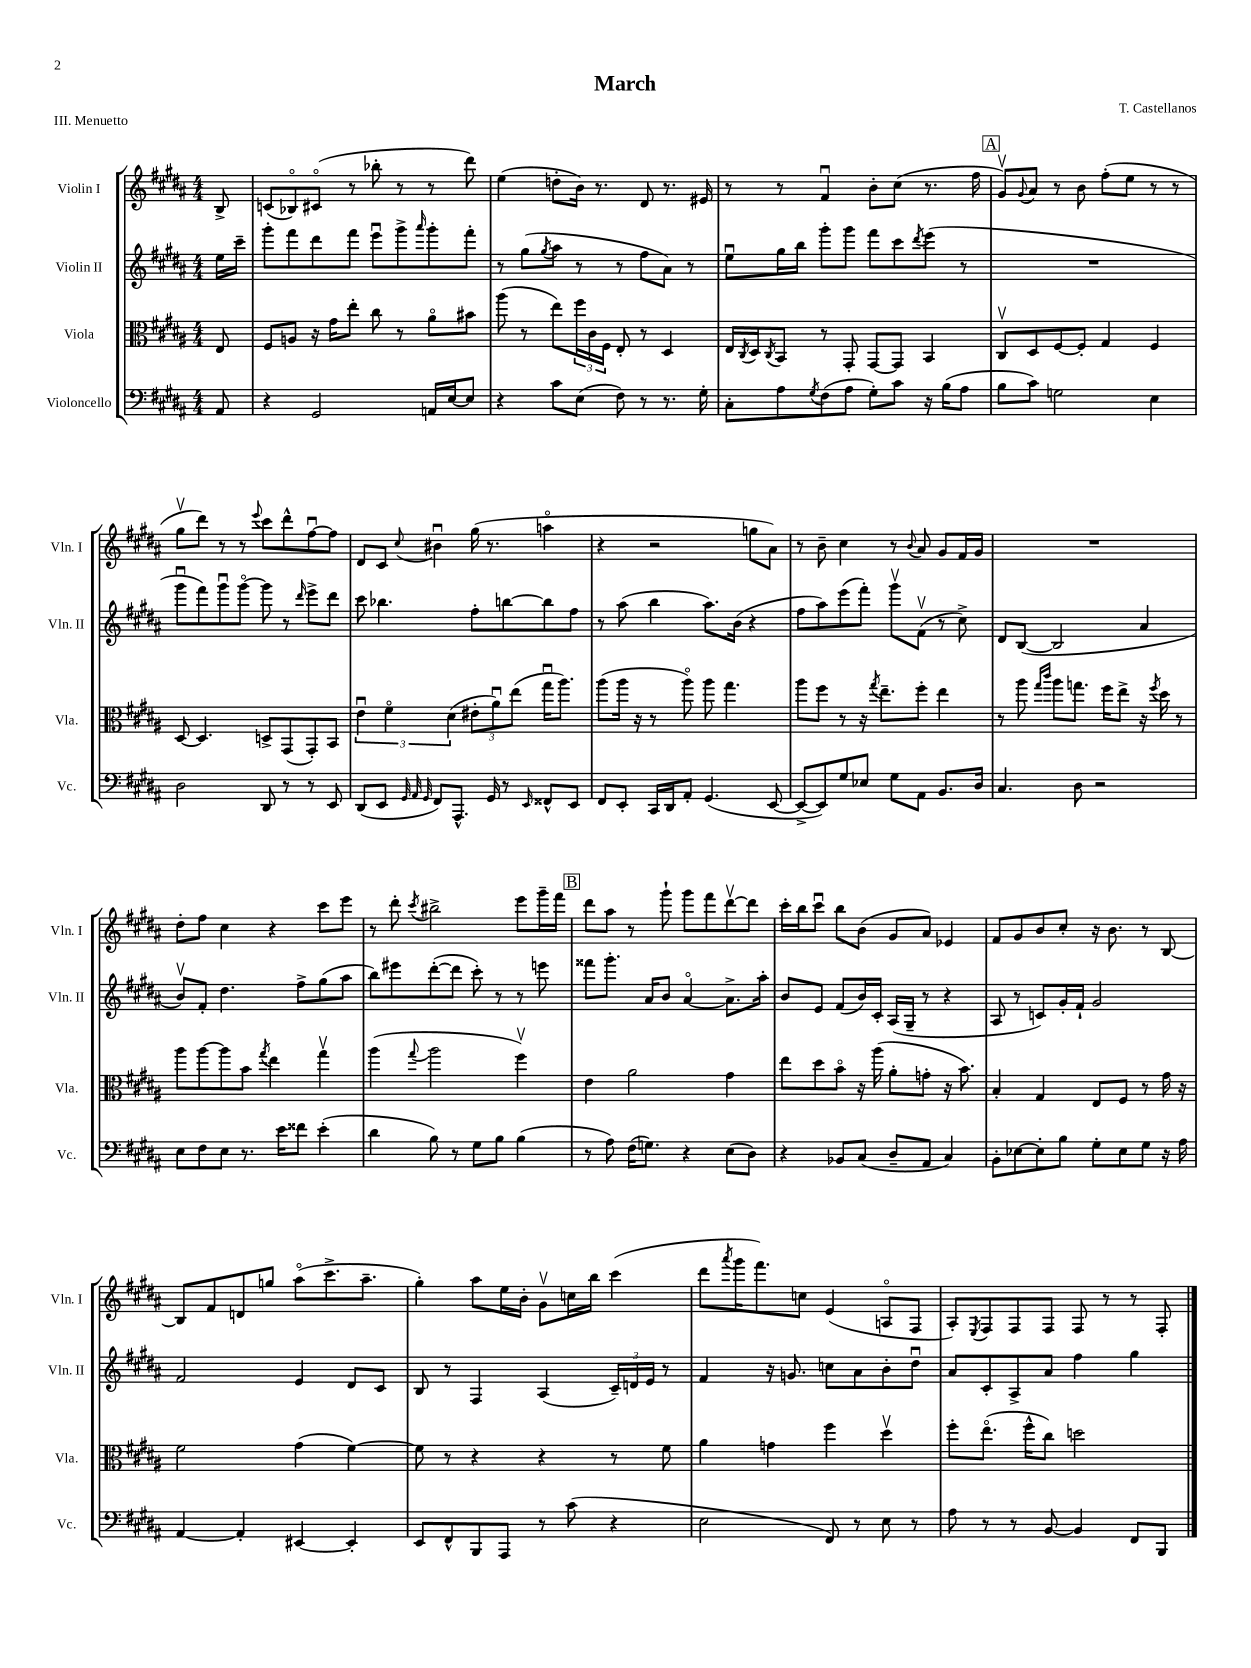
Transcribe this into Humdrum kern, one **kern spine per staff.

**kern	**kern	**kern	**kern
*part4	*part3	*part2	*part1
*staff4	*staff3	*staff2	*staff1
*I"Violoncello	*I"Viola	*I"Violin II	*I"Violin I
*I'Vc.	*I'Vla.	*I'Vln. II	*I'Vln. I
*clefF4	*clefC3	*clefG2	*clefG2
*k[f#c#g#d#a#]	*k[f#c#g#d#a#]	*k[f#c#g#d#a#]	*k[f#c#g#d#a#]
*M4/4	*M4/4	*M4/4	*M4/4
=	=	=	=
8AA#/	8E/	16ee\LL	8B^/
.	.	16ccc#~\JJ	.
=1	=1	=1	=1
4r	8F#/L	8ggg#'\L	(8cn/L
.	8An/J	8fff#\	8B-X/)
2GG#/	16r	8ddd#\	(8c#X/J
.	16g#\KL	.	.
.	8ee'\J	8fff#\J	8r
.	8cc#\	8eeeu\L	8bb-X'\
.	8r	8ggg#^\	8r
.	.	16qqaaa#/	.
16AAn/LL	8a#\L	8ggg#'\	8r
[16E/J	.	.	.
8E/J]	8b#X\J	8fff#'\J	8ddd#\)
=2	=2	=2	=2
4r	(8aa#\	8r	(4ee\
.	8r	(8gg#\L	.
.	.	8qgg#/	.
8c#\L	8ee\L)	8aa#\J	8ddn'\L
(8E\J	24ff#\L	8r	16b\Jk)
.	24c#\	.	.
.	.	.	8.r
.	24F#\JJ	.	.
8F#\)	8E'/	8r	.
8r	8r	8ff#\L	8d#/
8.r	4D#/	8a#\J)	8.r
.	.	8r	.
16G#'\	.	.	16e#X/
=3	=3	=3	=3
8C#'\L	16E/LL	8eeu\L	8r
.	8qC#/	.	.
.	16D#/J	.	.
.	8qC#/	.	.
8A#\	8BB/J	16gg#\L	8r
.	.	16bb\JJ	.
8qG#/	.	.	.
(8F#\	8r	8ggg#'\L	4f#u/
8A#\J	8GG#'/	8ggg#\J	.
8G#'\L)	[8GG#/L	8fff#\L	8b'\L
8c#\J	8GG#/J]	8ccc#\	(8cc#\J
.	.	8qddd#/	.
16r	4BB/	(8eee\J	8.r
(16B\KL	.	.	.
8A#\J	.	8r	.
.	.	.	16ff#\
!!LO:REH:place=s1:t=A
=4	=4	=4	=4
8B\L	8C#v/L	1r	8g#v/L)
.	.	.	8qqg#/
8c#\J)	8D#/	.	8a#/J
2Gn\	[8F#/	.	8r
.	8F#'/J]	.	8b\
.	4G#/	.	(8ff#'\L
.	.	.	8ee\J
4E\	4F#/	.	8r
.	.	.	8r
!!LO:LB:g=z
=5	=5	=5	=5
2D#\	[8D#/	8ggg#u\L	8gg#v\L
.	4.D#/]	8fff#\)	8ddd#\J)
.	.	8ggg#u\	8r
.	.	[8ggg#\J	8r
.	.	.	8qqeee/
8DD#/	8Dn^/L	8ggg#\]	8ccc#\L
8r	(8GG#/	8r	8ddd#^^\
.	.	16qqddd#/	.
8r	8GG#'/)	8eee^\L	[8ff#u\
8EE/	8BB/J	8ddd#\J	8ff#\J]
=6	=6	=6	=6
(8DD#/L	6eu\	8ccc#\	8d#/L
8EE/J	.	4.bb-X\	8c#/J
.	6f#\	.	.
32qqGG#/	.	.	.
32qqAA#/	.	.	.
32qqGG#/	.	.	8qqcc#/
8FF#/L)	.	.	4b#Xu\
.	(6d#\	.	.
8.AAA#^^/J	.	.	.
.	12e#X'\L	8ff#'\L	(16gg#\
16GG#/	.	.	8.r
.	12a#u\)	.	.
8r	.	[8bbn\	.
.	(12ee\J	.	.
16qqEE/	.	.	.
8FF##X^^/L	16gg#u\KL	8bb\]	4aan\
.	8.aa#\J)	.	.
8EE/J	.	8ff#\J	.
=7	=7	=7	=7
8FF#/L	(8aa#\L	8r	4r
8EE'/J	16aa#\Jk	(8aa#\	.
.	16r	.	.
16CC#/LL	8r	4bb\	2r
16DD#/J	.	.	.
8AA#'/J	8aa#\)	.	.
(4.GG#/	8aa#\	8.aa#\L)	.
.	4.gg#\	.	.
.	.	(16b\Jk	.
.	.	4r	8ggn\L
[8EE/	.	.	8a#\J)
=8	=8	=8	=8
8EE^/L_	8aa#\L	8ff#\L	8r
8EE/])	8ff#\J	8aa#\)	8b~\
8G#/	8r	(8eee\	4cc#\
8E-X/J	16r	8fff#'\J)	.
.	8qgg#/	.	.
.	8.ee~\L	.	.
8G#\L	.	8ggg#v\L	8r
.	.	.	8qqb/
8AA#\J	8ff#'\J	(8f#v\J	8a#/
8.BB/L	4ee\	8r	8g#/L
.	.	8cc#^\)	16f#/L
16D#/Jk	.	.	16g#/JJ
=9	=9	=9	=9
4.C#/	8r	8d#/L	1r
.	8aa#\	([8B/J	.
.	16qqgg#/LL	.	.
.	16qqccc#/JJ	.	.
.	8aa#\L	2B/]	.
8D#\	8.ggn\J	.	.
2r	.	.	.
.	16ff#\KL	.	.
.	8ee^\J	.	.
.	16r	4a#/	.
.	8qff#/	.	.
.	16dd#\	.	.
.	8r	.	.
!!LO:LB:g=z
=10	=10	=10	=10
8E\L	8aa#\L	8bv/L)	8dd#'\L
8F#\	[8aa#\	8f#'/J	8ff#\J
8E\J	8aa#\]	4.dd#\	4cc#\
8.r	8b\J	.	.
.	8qgg#/	.	.
.	4ee\	.	4r
16e\KL	.	.	.
8f##X\J	.	8ff#^\L	.
(4e'\	4gg#v\	(8gg#\	8ccc#\L
.	.	8aa#\J	8eee\J
=11	=11	=11	=11
4d#\	(4aa#\	8bb\L)	8r
.	.	8eee#X\	8ddd#'\
.	8qqgg#/	.	8qccc#/
8B\)	2aa#\	([8ddd#'\	2bb#X^\
8r	.	8ddd#\J]	.
8G#\L	.	8ccc#'\)	.
8B\J	.	8r	.
(4B\	4ff#v\)	8r	8eee\L
.	.	8eeen\	16ggg#~\L
.	.	.	16fff#\JJ
!!LO:REH:place=s1:t=B
=12	=12	=12	=12
8r	4e\	8fff##X\L	8ddd#\L
8A#\)	.	8.ggg#'\J	8aa#\J
(16F#\KL	2a#\	.	8r
8.Gn\J)	.	16a#/KL	.
.	.	8b/J	8ggg#`\
4r	.	[4a#/	8ggg#\L
.	.	.	8fff#\
(8E\L	4g#\	8.a#^\L]	[8ddd#v\
8D#\J)	.	.	8ddd#\J]
.	.	16aa#'\Jk	.
=13	=13	=13	=13
4r	8ee\L	8b/L	16ccc#'\LL
.	.	.	16bb\J
.	8dd#\	8e/J	8ccc#u\J
8BB-X/L	8b\J	(8f#/L	8bb\L
(8C#/J	16r	16b/L)	(8b\J
.	(16aa#\	16c#'/JJ	.
8D#~/L	8a#'\L	(16A#/LL	8g#/L
.	.	16G#~/JJ	.
8AA#/J	8gn'\J	8r	8a#/J)
4C#/)	16r	4r	4e-X/
.	8.b\)	.	.
=14	=14	=14	=14
8BB'\L	4B'/	8A#/	8f#/L
[8E-X\	.	8r	8g#/
8E-'\]	4G#/	8cn/L)	8b/
8B\J	.	16g#'/L	8cc#'/J
.	.	16f#`/JJ	.
8G#'\L	8E/L	2g#/	16r
.	.	.	8.b\
8E-\	8F#/J	.	.
8G#\J	8r	.	8r
16r	16g#\	.	[8B/
16A#\	16r	.	.
!!LO:LB:g=z
=15	=15	=15	=15
[4AA#/	2f#\	2f#/	8B/L]
.	.	.	8f#/
4AA#'/]	.	.	8dn/
.	.	.	8ggn/J
[4EE#X/	(4g#\	4e/	(8aa#\L
.	.	.	8.ccc#^\
4EE#'/]	[4f#\)	8d#/L	.
.	.	.	8.aa#~\J
.	.	8c#/J	.
=16	=16	=16	=16
8EE/L	8f#\]	8B/	4gg#'\)
8FF#^^/	8r	8r	.
8BBB/	4r	4F#/	8aa#\L
8AAA#/J	.	.	16ee\L
.	.	.	16b'\JJ
8r	4r	(4A#/	8g#v\L
(8c#\	.	.	16ccn\L
.	.	.	16bb\JJ
4r	8r	24c#~/LL)	(4ccc#\
.	.	24dn/	.
.	.	24e/JJ	.
.	8f#\	8r	.
=17	=17	=17	=17
2E\	4a#\	4f#/	8ddd#\L
.	.	.	8qaaa#/
.	.	.	16ggg#\K
.	.	.	8.fff#\)
.	4gn\	16r	.
.	.	8.gn/	.
.	.	.	8ccn\J
8FF#/)	4ff#\	8ccn\L	(4e/
8r	.	8a#\	.
8E\	4dd#v\	8b'\	8An/L
8r	.	8dd#u\J	8F#/J
=18	=18	=18	=18
8A#\	8ff#'\L	8a#/L	8A#'/L)
.	.	.	8qE/
8r	(8.ee\J	8c#'/	8F#/
8r	.	8A#^/	8F#/
.	16ff#^^\KL	.	.
[8BB/	8cc#\J)	8a#/J	8F#/J
4BB/]	2ddn\	4ff#\	8F#/
.	.	.	8r
8FF#/L	.	4gg#\	8r
8BBB/J	.	.	8F#'/
==	==	==	==
*-	*-	*-	*-
